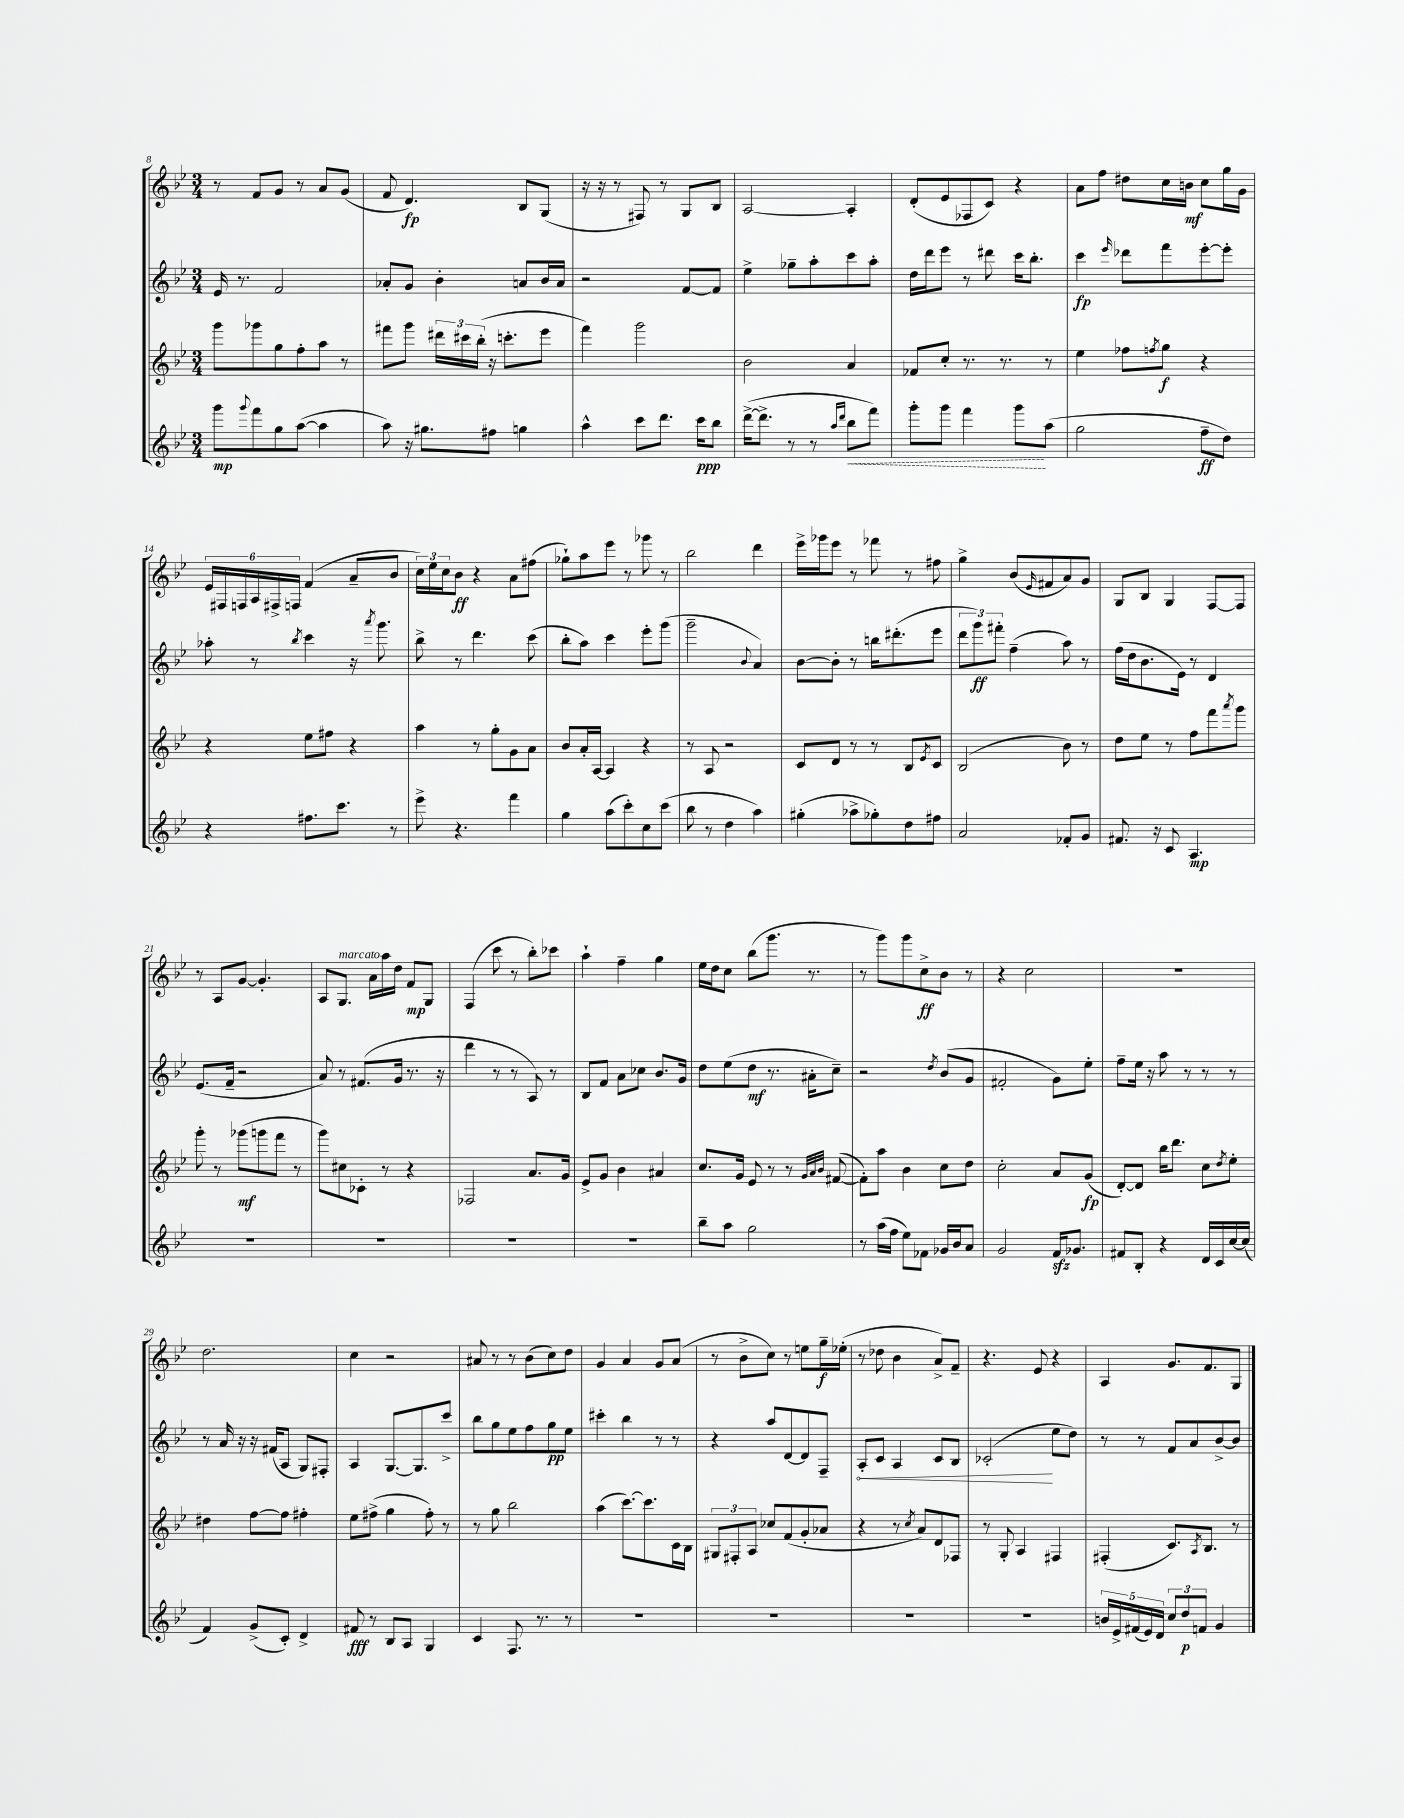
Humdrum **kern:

**kern	**kern	**kern	**kern
*staff4	*staff3	*staff2	*staff1
*clefG2	*clefG2	*clefG2	*clefG2
*k[b-e-]	*k[b-e-]	*k[b-e-]	*k[b-e-]
*M3/4	*M3/4	*M3/4	*M3/4
8ggg	8ggg	16e-	8r
.	.	8.r	.
8qqggg	.	.	.
8fff	8ggg-	.	8f
8gg	8gg	2f	8g
([8aa	8ff'	.	8r
4aa]	8aa	.	8a
.	8r	.	(8g
=	=	=	=
8aa)	8fff#	8a-'	8f
16r	8ggg	8g	4.d)
8.gg#	.	.	.
.	24ddd#	4b-'	.
.	24ccc#	.	.
.	(24bb-'	.	.
8ff#	16r	.	.
.	8.ccc'	.	.
4gg	.	8a	8B-
.	8eee-	16b-	(8G
.	.	16a	.
=	=	=	=
4aa^^	4fff)	2r	16r
.	.	.	16r
.	.	.	8r
8ccc	2ggg	.	8F#)
8.ddd	.	.	8r
.	.	[8f	8G
16ccc	.	.	.
8bb-	.	8f]	8B-
=	=	=	=
([16ddd^	2b-	4ee-^	[2A
8.ddd^]	.	.	.
8r	.	8gg-~	.
8r	.	8aa'	.
16qqaa	.	.	.
16qqddd	.	.	.
8bb-	4a	8ccc	4A']
8fff)	.	8aa'	.
=	=	=	=
8ggg'	8f-	16dd	(8d'
.	.	16ddd	.
8ggg	8cc'	8eee-	8e-
4fff	8.r	8r	8F-
.	.	8ddd#	8c)
.	8.r	.	.
8ggg	.	16ccc	4r
.	.	8.bb-'	.
(8aa	8r	.	.
=	=	=	=
2gg	4ee-	4ccc	8a
.	.	.	8ff
.	.	16qqeee-	.
.	8ff-	8ddd-	8dd#
.	8qff	.	.
.	8gg	8fff	16cc
.	.	.	16b
8ff~	4r	[8eee-'	8cc
8dd)	.	8eee-']	16gg
.	.	.	16g
=	=	=	=
4r	4r	8aa-'	24e-
.	.	.	24F#
.	.	.	24F
.	.	8r	24A
.	.	.	24F#^
.	.	.	24F
.	.	8qbb-	.
8.ff#	8ee-	4ccc	(4f
.	8ff#	.	.
8.ccc	.	.	.
.	4r	16r	8a~
.	.	8qaaa	.
.	.	8.ggg	.
8r	.	.	8b-
=	=	=	=
8eee-^	4aa	8bb-^	24cc)
.	.	.	24ee-
.	.	.	24cc
4.r	.	8r	8b-
.	8r	4.ddd	4r
.	8gg'	.	.
4fff	8g	.	8a
.	8a	(8ccc	(8ff#
=	=	=	=
4gg	8b-	8bb-'	8gg-`)
.	16a'	8aa)	8aa
.	[16A	.	.
(8aa	4A]	4ccc	8eee-
8ccc')	.	.	8r
8cc	4r	8eee-'	8ggg-
(8ccc	.	(8ggg	8r
=	=	=	=
8bb-	8r	2ggg~	2bb-
8r	8A	.	.
4dd	2r	.	.
.	.	8qqb-	.
4aa)	.	4a)	4ddd
=	=	=	=
(4gg#'	8c	[8b-	16eee-^
.	.	.	16ggg-
.	8d	8b-']	8eee-
8aa-^	8r	8r	8r
8gg-')	8r	16bb	8fff-
.	.	(8.ddd#'	.
8dd	8B-	.	8r
.	8qe-	.	.
8ff#	8c	8eee-	8ff#
=	=	=	=
2a	(2B-	12ddd	4gg^
.	.	12ggg)	.
.	.	12fff#'	.
.	.	(4ff~	(8b-
.	.	.	16qqe-
.	.	.	8f#
8f-'	8b-)	8aa)	8a)
8g	8r	8r	8g
=	=	=	=
8.f#	8dd	(16ff	8G
.	.	16dd	.
.	8ee-	8.b-	8B-
16r	.	.	.
8c	8r	.	4G
.	.	16e-)	.
4.A	8ff	8r	.
.	8fff	4d	[8F
.	8qaaa	.	.
.	8ggg	.	8F]
=	=	=	=
2.r	8ggg'	(8.e-	8r
.	8r	.	8A
.	.	16f~	.
.	(8ggg-	2r	[8g
.	8ggg	.	4.g']
.	8fff	.	.
.	8r	.	.
=	=	=	=
2.r	8ggg)	8a)	8A
.	8cc#	8r	8.G
.	8c-'	(8.f#	.
.	.	.	16a
.	8r	.	16aa
.	.	16g	16dd
.	4r	8.r	8f
.	.	.	8G
.	.	16r	.
=	=	=	=
2.r	2F-	4ddd	(4F
.	.	8r	8ccc
.	.	8r	8r
.	8.a	8A)	8bb-')
.	.	8r	8ccc-
.	16g	.	.
=	=	=	=
2.r	8e-^	8B-	4aa`
.	8g	8f	.
.	4b-	8a	4ff~
.	.	8cc-	.
.	4a#	8.b-	4gg
.	.	16g	.
=	=	=	=
8bb-~	8.cc	8dd	16ee-
.	.	.	16dd
8aa	.	(8ee-	8cc
.	16g	.	.
2gg	8e-	8dd	(8bb-
.	8r	8.r	8.ggg
.	8r	.	.
.	.	16a#'	8.r
.	32qqg	.	.
.	32qqa	.	.
.	32qqb-	.	.
.	([8f#	8cc~)	.
=	=	=	=
8r	8f#'])	2r	8r
(16aa	8aa	.	8ggg)
16ff	.	.	.
8ee-)	4b-	.	8ggg
8f-	.	.	8cc^
.	.	8qdd	.
16g-	8cc	(8b-	8b-
16b-	.	.	.
8a	8dd	8g	8r
=	=	=	=
2g	2cc'	2f#'	4r
.	.	.	2cc
16f	8a	8g)	.
8.g-	.	.	.
.	(8g	8ee-'	.
=	=	=	=
8f#	[8d')	8ff~	2.r
8B-'	8d]	16ee-	.
.	.	16r	.
4r	16bb-	8aa	.
.	8.ddd	.	.
.	.	8r	.
16d	8cc	8r	.
16c	.	.	.
.	8qdd	.	.
[16cc	8ee-'	8r	.
(16cc]	.	.	.
=	=	=	=
4f)	4dd#	8r	2.dd
.	.	16a	.
.	.	16r	.
(8g^	[8ff	16r	.
.	.	(16f#	.
8c')	8ff]	8A	.
4d^	4ff#'	8G)	.
.	.	8F#'	.
=	=	=	=
8f#	8ee-	4A	4cc
8r	(8ff#^	.	.
8B-	4gg	[8.G	2r
8A	.	.	.
.	.	8.G]	.
4G	8ff#')	.	.
.	8r	8ccc^	.
=	=	=	=
4c	8r	8bb-	8a#
.	8gg	8gg	8r
8.F	2bb-	8ee-	8r
.	.	8ff	(8b-
8.r	.	.	.
.	.	8gg	8cc)
8r	.	8ee-	8dd
=	=	=	=
2.r	(4aa	4ccc#'	4g
.	[8.ccc)	4bb-	4a
.	8.ccc]	.	.
.	.	8r	8g
.	16c	8r	(8a
.	16B-	.	.
=	=	=	=
2.r	12G#	4r	8r
.	12F#'	.	.
.	.	.	8b-^
.	12A	.	.
.	8cc-	8aa	8cc)
.	(8f	[8d	8r
.	8g'	8d]	8ee
.	8a-	8F~	16gg~
.	.	.	(16ee-'
=	=	=	=
2.r	4r	8A'	8r
.	.	8c	8dd-
.	8r	4A	4b-
.	8qcc	.	.
.	8a)	.	.
.	8d	8c	8a^)
.	8F-	8B-	8f~
=	=	=	=
2.r	8r	(2c-'	4.r
.	8G'	.	.
.	4A	.	.
.	.	.	8e-
.	4F#	8ee-	4r
.	.	8dd)	.
=	=	=	=
20b	(4F#'	8r	4A
20e-^	.	.	.
(20f#	.	.	.
.	.	8r	.
20e-)	.	.	.
20d	.	.	.
12cc	8.c)	8f	8.g
12dd	.	.	.
.	.	8a	.
12f	.	.	.
.	8qA	.	.
.	8.B-	.	8.f
4g	.	[8b-^	.
.	8r	8b-]	8G
==	==	==	==
*-	*-	*-	*-
